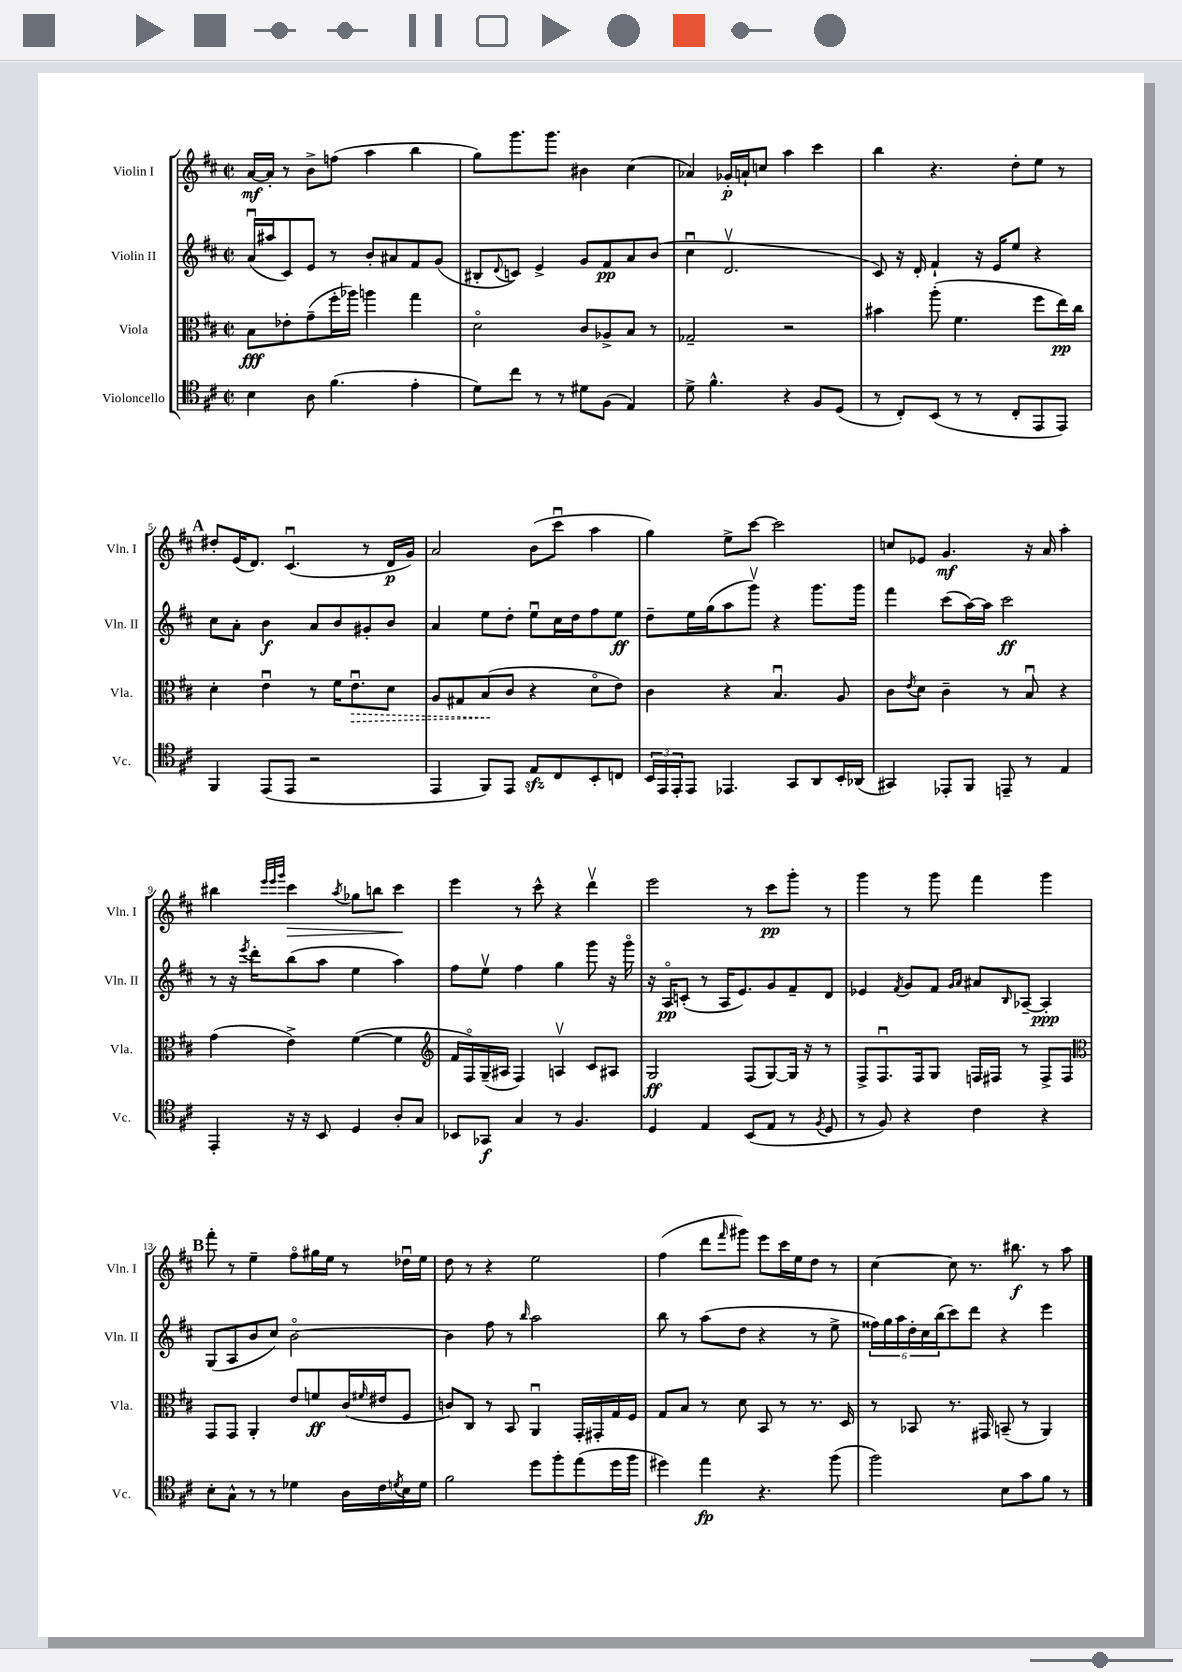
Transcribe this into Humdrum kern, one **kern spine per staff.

**kern	**kern	**kern	**kern
*staff4	*staff3	*staff2	*staff1
*clefC4	*clefC3	*clefG2	*clefG2
*k[f#c#]	*k[f#c#]	*k[f#c#]	*k[f#c#]
*M2/2	*M2/2	*M2/2	*M2/2
*met(c|)	*met(c|)	*met(c|)	*met(c|)
4B	8B	(16au	[16a
.	.	16aa#	16a']
.	8e-'	8c#)	8r
8A	(8g~	8e	8b^
(4.f#	16ff#'	8r	(8ff
.	16aa-)	.	.
.	4aa	8b'	4aa
.	.	8a#	.
4e'	4gg	8f#	4bb
.	.	(8g	.
=	=	=	=
8d)	2do	8B#'	8gg)
.	.	8qqd	.
8cc#	.	8c)	8.ggg
8r	.	4e^	.
.	.	.	8.ggg
8r	.	.	.
8d#	8c#	8g	4b#
(8F#	8A-^	8f#	.
4E)	8B	8a	(4cc#
.	8r	(8b	.
=	=	=	=
8d^	2G-~	4cc#u	4a-)
4.f#^^	.	.	.
.	.	2.dv	16g-'
.	.	.	16a`
.	.	.	8cc
4r	2r	.	4aa
8F#	.	.	4ccc#
(8D	.	.	.
=	=	=	=
8r	4b#	8c#)	4bb
8C#')	.	16r	.
.	.	16d'	.
(8BB	(8aa'	4f#`	4.r
8r	4.f#	.	.
8r	.	16r	.
.	.	16e	.
8C#'	.	8ee	8dd'
8EE	8ff#	4r	8ee
8EE)	16ee)	.	8r
.	16cc#	.	.
=	=	=	=
4FF#	4d'	8cc#	8dd#'
.	.	8a'	(16e
.	.	.	8.d)
(8EE	4eu	4b	.
8EE	.	.	(4.c#u
2r	8r	8a	.
.	16f#	8b	.
.	8.eu	.	.
.	.	8g#'	8r
.	8d	8b	16d
.	.	.	16g)
=	=	=	=
4EE	8A	4a	2a
.	8G#	.	.
8FF#)	(8B	8ee	.
8EE	8c#	8dd'	.
8E	4r	8eeu	(8b
8C#	.	16cc#	8ccc#u
.	.	16dd	.
8BB'	8do	8ff#	4aa
8C	8e)	8ee	.
=	=	=	=
24BB	4c#	8dd~	4gg)
24EE	.	.	.
24EE'	.	.	.
8EE	.	16ee	.
.	.	(16gg	.
4.EE-	4r	8aa	8ee^
.	.	8gggv)	[8ccc#
.	4.Bu	4r	2ccc#]
8GG	.	.	.
8AA	.	8.ggg	.
16BB'	8A	.	.
(16AA-	.	16ggg	.
=	=	=	=
4GG#)	8c#	4fff#	8cc
.	8qe	.	.
.	8d	.	8e-
8EE-'	4c#~	(8ccc#	4.g
8FF#	.	[16aa)	.
.	.	16aa]	.
8EE~	8r	2ccc#	.
8r	8Bu	.	16r
.	.	.	16a
4E	4r	.	4aa'
=	=	=	=
4EE'	(4g	8r	4bb#
.	.	16r	.
.	.	8qeee	.
.	.	16ddd'	.
.	.	.	32qqeee
.	.	.	32qqeee
.	.	.	32qqggg
16r	4e^)	(8bb	4ccc#
16r	.	.	.
8BB	.	8aa	.
.	.	.	8qaa
4D	([4f#	4ee	8gg-
.	.	.	8bb
8A'	4f#]	4aa)	4ccc#
8G	.	.	.
=	=	=	=
*	*clefG2	*	*
8BB-	16f#	8ff#	4eee
.	16F#o)	.	.
8GG-	(16G~	8eev	.
.	16A#	.	.
4G	4F#)	4ff#	8r
.	.	.	8ccc#^^
8r	4Av	4gg	4r
4.F#	.	.	.
.	8c#	8ggg	4dddv
.	8A#	16r	.
.	.	16gggo	.
=	=	=	=
4D	2G	16r	2eee
.	.	16Ao	.
.	.	(8c'	.
4E	.	8r	.
.	.	16A	.
.	.	8.e)	.
(8BB	(8F#	.	8r
8E	[8G)	8g	8ccc#
8r	16G]	8f#~	8ggg'
.	16r	.	.
8qF#	.	.	.
8D	8r	8d	8r
=	=	=	=
8r	8F#^	4e-	4ggg
8F#)	8.F#u	.	.
.	.	8qf#	.
4r	.	8g	8r
.	16F#	.	.
.	8G	8f#	8ggg
.	.	16qqg	.
.	.	16qqa	.
4c#	16F	8a#	4fff#
.	16F#	.	.
.	.	16qqB	.
.	8r	[8A-~	.
4r	8F#^	4A-']	4ggg
.	8F#	.	.
=	=	=	=
*	*clefC3	*	*
8B'	8GG	(8G	8fff#'
8G^^	8GG	8A	8r
8r	4AA'	8b	4ee~
8r	.	8cc#)	.
4d-	8e	[2bo	8ff#o
.	8f	.	16gg#
.	.	.	16ee
16A	(16c#	.	8r
.	16qqf#	.	.
16c#	16e#	.	.
8qd	.	.	.
16B	8F#	.	16dd-u
16d	.	.	16ee
=	=	=	=
2f#	8c)	4b]	8dd
.	8C#	.	8r
.	8r	8ff#	4r
.	8BB	8r	.
.	.	16qqbb	.
8dd	4AAu	2aa	2ee
8ff#'	.	.	.
(8ee	16GG'	.	.
.	16GG#'	.	.
16dd	16G	.	.
16ff#	16F#	.	.
=	=	=	=
4dd#)	8G	8bb	(4ff#
.	8B	8r	.
4ee	8r	(8aa	8ddd
.	.	.	16qqfff#
.	8d	8dd	8ggg#)
4.r	8BB	4r	8eee
.	8r	.	16ccc#
.	.	.	16ee
.	8.r	8r	8dd
(8ff#	.	8ee^	8r
.	16D	.	.
=	=	=	=
2ff#)	8r	24ff##)	[4cc#
.	.	24gg	.
.	.	24aa	.
.	8BB-	24dd'	.
.	.	24cc#	.
.	.	(24bb	.
.	8.r	8ccc#)	8cc#]
.	.	8ddd	8.r
.	16GG#	.	.
8B	(8BB~	4r	.
.	.	.	8.bb#
8g	8r	.	.
8f#	4AA)	4eee	8r
8r	.	.	8aa
==	==	==	==
*-	*-	*-	*-
